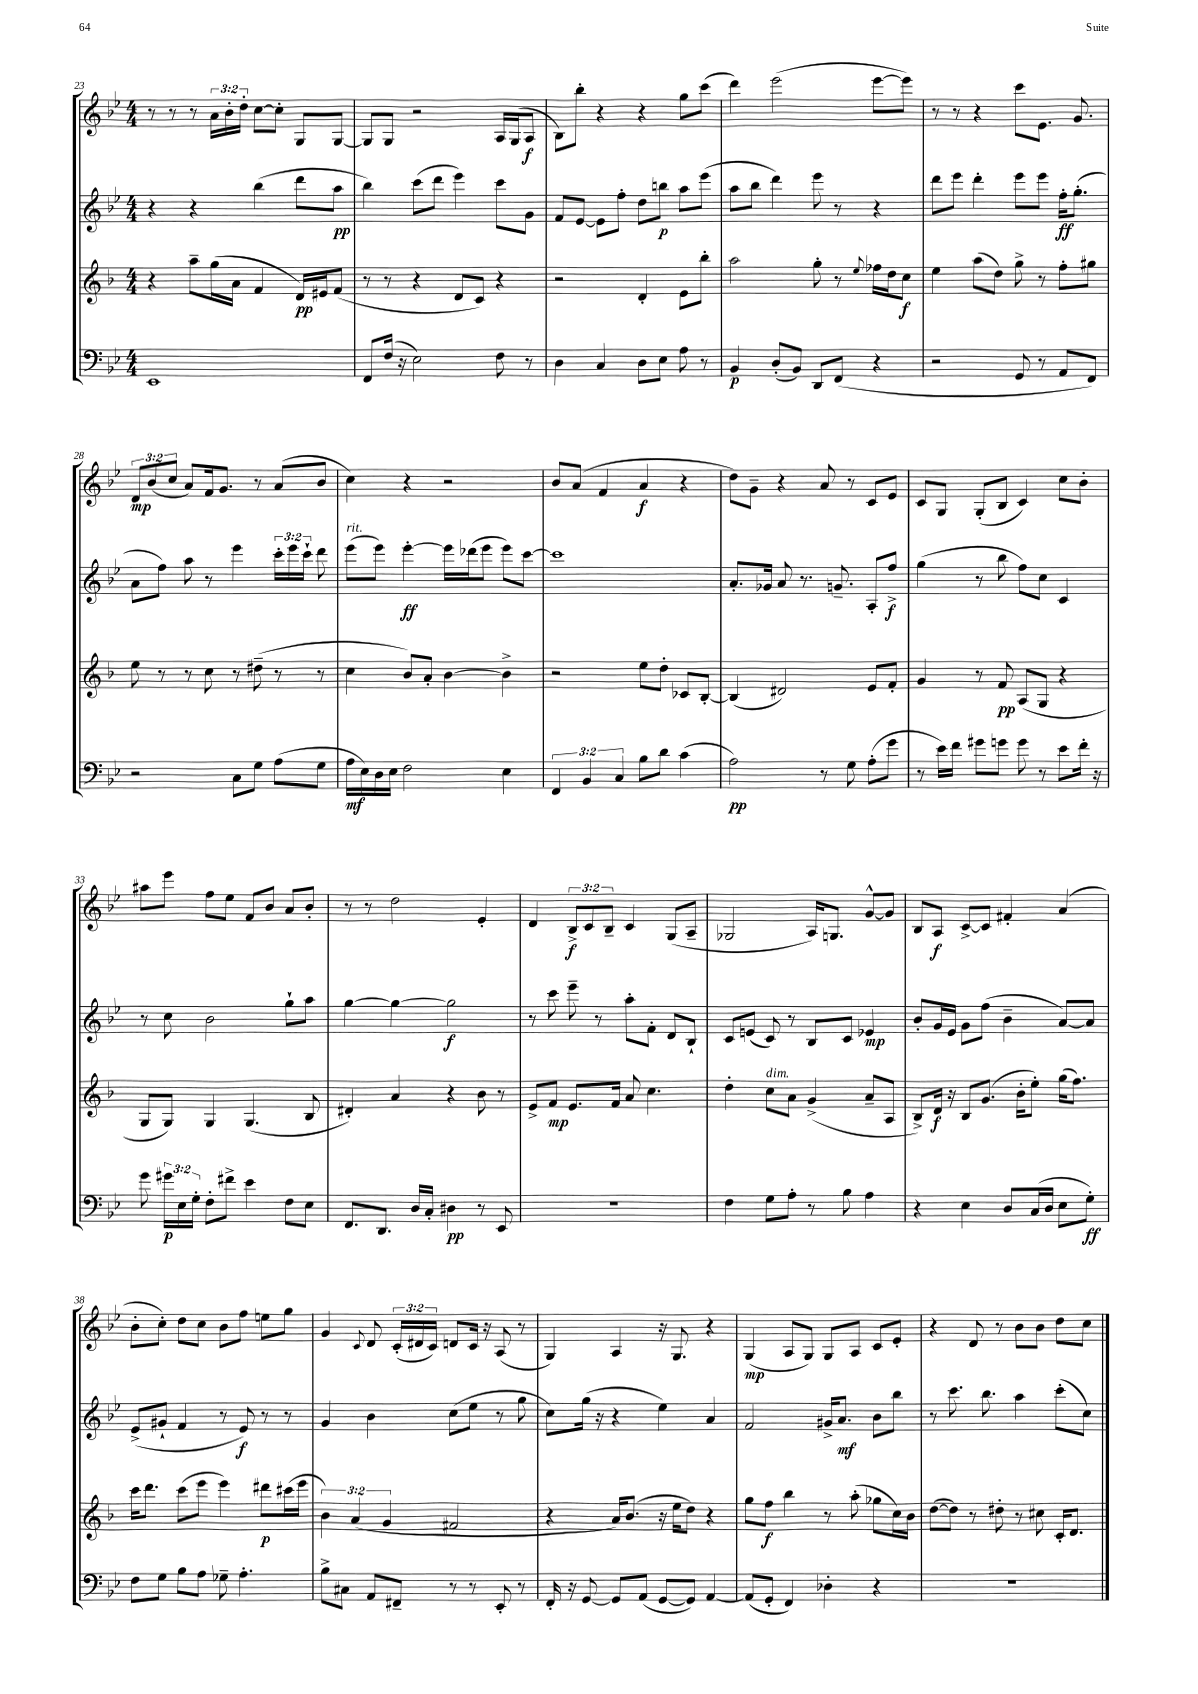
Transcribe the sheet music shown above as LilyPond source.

<<
\new StaffGroup <<
\new Staff = "s0" {
    \clef treble \key bes \major \numericTimeSignature \time 4/4 \override Staff.TupletNumber.text = #tuplet-number::calc-fraction-text
    \autoBeamOff r8 r8 r8 \tuplet 3/2 { a'16[ bes'16-. d''16]-. } c''8[~ c''8]-. g8[ g8]~ |
    g8[ g8] r2 a16[ g16( a8]\f |
    bes8[) bes''8]-. r4 r4 g''8[ c'''8]( |
    d'''4) ees'''2( ees'''8[~ ees'''8]) |
    r8 r8 r4 c'''8[ ees'8.] g'8. |
    \tuplet 3/2 { d'8[\mp bes'8( c''8] } a'8[) f'16 g'8.] r8 a'8[( bes'8] |
    c''4) r4 r2 |
    bes'8[ a'8]( f'4 a'4\f r4 |
    d''8[) g'8]-- r4 a'8 r8 c'8[ ees'8] |
    c'8[ g8] g8[-.( bes8] c'4) c''8[ bes'8]-. |
    ais''8[ ees'''8] f''8[ ees''8] f'8[ bes'8] a'8[ bes'8]-. |
    r8 r8 d''2 ees'4-. |
    d'4 \tuplet 3/2 { bes8[->\f c'8 bes8]-- } c'4 g8[( a8]-- |
    ges2 a16[) g8.] g'8[~-^ g'8] |
    bes8[ a8]\f c'8[~-> c'8] fis'4-. a'4( |
    bes'8[-. c''8]-.) d''8[ c''8] bes'8[ f''8] e''8[ g''8] |
    g'4 \appoggiatura { c'8 } d'8 \tuplet 3/2 { c'16[-.( dis'16 c'16]) } d'8[ c'16] r16 a8( r8 |
    g4) a4 r16 g8. r4 |
    g4\mp( a8[ g8]) g8[ a8] c'8[ ees'8]-. |
    r4 d'8 r8 bes'8[ bes'8] d''8[ c''8] \bar "|." |
}
\new Staff = "s1" {
    \clef treble \key bes \major \numericTimeSignature \time 4/4 \override Staff.TupletNumber.text = #tuplet-number::calc-fraction-text
    \autoBeamOff r4 r4 bes''4( d'''8[ a''8]\pp |
    bes''4) c'''8[( d'''8] ees'''4) c'''8[ g'8] |
    f'8[ ees'8]~ ees'8[ f''8]-. d''8[ b''8]\p a''8[ ees'''8]( |
    a''8[ bes''8] d'''4) ees'''8 r8 r4 |
    d'''8[ ees'''8] d'''4-. ees'''8[ ees'''8] f''16[-.\ff g''8.]-.( |
    a'8[ f''8]) a''8 r8 ees'''4 \tuplet 3/2 { c'''16[-. ees'''16 c'''16]-! } d'''8 |
    ees'''8[^\markup { \italic "rit." }( ees'''8]) ees'''4~-.\ff ees'''16[ des'''16( ees'''8] ees'''8[) c'''8]~ |
    c'''1 |
    a'8.[-. ges'16] a'8 r8. g'8.-- a8[-. f''8]->\f |
    g''4( r8 bes''8 f''8[) c''8] c'4 |
    r8 c''8 bes'2 g''8[-! a''8] |
    g''4~ g''4~ g''2\f |
    r8 c'''8 ees'''8-- r8 a''8[-. f'8]-. d'8[ bes8]-! |
    c'8[ e'8]( c'8) r8 bes8[ c'8] ees'4\mp |
    bes'8[-. g'16 ees'16] g'8[ f''8]( bes'4-- a'8[~) a'8] |
    ees'8[->( gis'8]-! f'4 r8 ees'8\f) r8 r8 |
    g'4 bes'4 c''8[( ees''8] r8 g''8 |
    c''8[) g''16]( r16 r4 ees''4) a'4 |
    f'2 gis'16[-> a'8.]\mf bes'8[ bes''8] |
    r8 c'''8. bes''8. a''4 c'''8[-.( c''8]) \bar "|." |
}
\new Staff = "s2" {
    \clef treble \key f \major \numericTimeSignature \time 4/4 \override Staff.TupletNumber.text = #tuplet-number::calc-fraction-text
    \autoBeamOff r4 a''8[-- g''16( a'16] f'4 d'16[\pp) eis'16 f'8]( |
    r8 r8 r4 d'8[ c'8]) r4 |
    r2 d'4-. e'8[ bes''8]-. |
    a''2 g''8-. r8 \appoggiatura { e''8 } fes''16[ d''16 c''8]\f |
    e''4 a''8[( d''8]) g''8-> r8 f''8[-. gis''8] |
    e''8 r8 r8 c''8 r8 dis''8--( r8 r8 |
    c''4 bes'8[) a'8]-. bes'4~ bes'4-> |
    r2 e''8[ d''8]-. ces'8[ bes8]~-. |
    bes4( dis'2) e'8[ f'8]-. |
    g'4 r8 f'8\pp a8[( g8] r4 |
    g8[ g8]) g4 g4.( bes8 |
    dis'4-.) a'4 r4 bes'8 r8 |
    e'8[-> f'8]\mp e'8.[ f'16] a'8 c''4. |
    d''4-. c''8[^\markup { \italic "dim." } a'8] g'4->( a'8[-- a8] |
    bes8[->) d'16]\f r16 bes8[ g'8.]( bes'16[-. e''8]-.) g''16[( f''8.]) |
    c'''16[ d'''8.] c'''8[( e'''8] e'''4) dis'''8[\p cis'''16( e'''16] |
    \tuplet 3/2 { bes'4) a'4( g'4 } fis'2 |
    r4 a'16[) bes'8.]( r16 e''16[ d''8]) r4 |
    g''8[ f''8]\f bes''4 r8 a''8-.( ges''8[ c''16) bes'16] |
    d''8[~( d''8]) r8 dis''8-. r8 cis''8 c'16[-. d'8.] \bar "|." |
}
\new Staff = "s3" {
    \clef bass \key bes \major \numericTimeSignature \time 4/4 \override Staff.TupletNumber.text = #tuplet-number::calc-fraction-text
    \autoBeamOff ees,1 |
    f,8[ f16]( r16 ees2) f8 r8 |
    d4 c4 d8[ ees8] a8 r8 |
    bes,4\p d8[-.( bes,8]) d,8[ f,8]( r4 |
    r2 g,8 r8 a,8[ f,8]) |
    r2 c8[ g8] a8[( g8] |
    a16[\mf ees16) d16 ees16] f2 ees4 |
    \tuplet 3/2 { f,4 bes,4 c4 } bes8[ d'8] c'4( |
    a2\pp) r8 g8 a8[-.( g'8] |
    r8 ees'16[) f'16] gis'8[ g'8] g'8 r8 ees'8[ f'16]-. r16 |
    g'8 \tuplet 3/2 { gis'16[\p ees16 g16]-. } f8[-. fis'8]-> ees'4 f8[ ees8] |
    f,8.[ d,8.] d16[ c16]-. dis4\pp r8 ees,8 |
    R1 |
    f4 g8[ a8]-. r8 bes8 a4 |
    r4 ees4 d8[ c16( d16] ees8[ g8]-.\ff) |
    f8[ g8] bes8[ a8] ges8-- a4.-. |
    bes8[-> cis8] a,8[ fis,8]-- r8 r8 ees,8-. r8 |
    f,16-. r16 g,8~ g,8[ a,8]( g,8[~ g,8]) a,4~ |
    a,8[( g,8]-. f,4) des4-. r4 |
    R1 \bar "|." |
}
>>
>>
\layout { \context { \Score currentBarNumber = #23 } }
